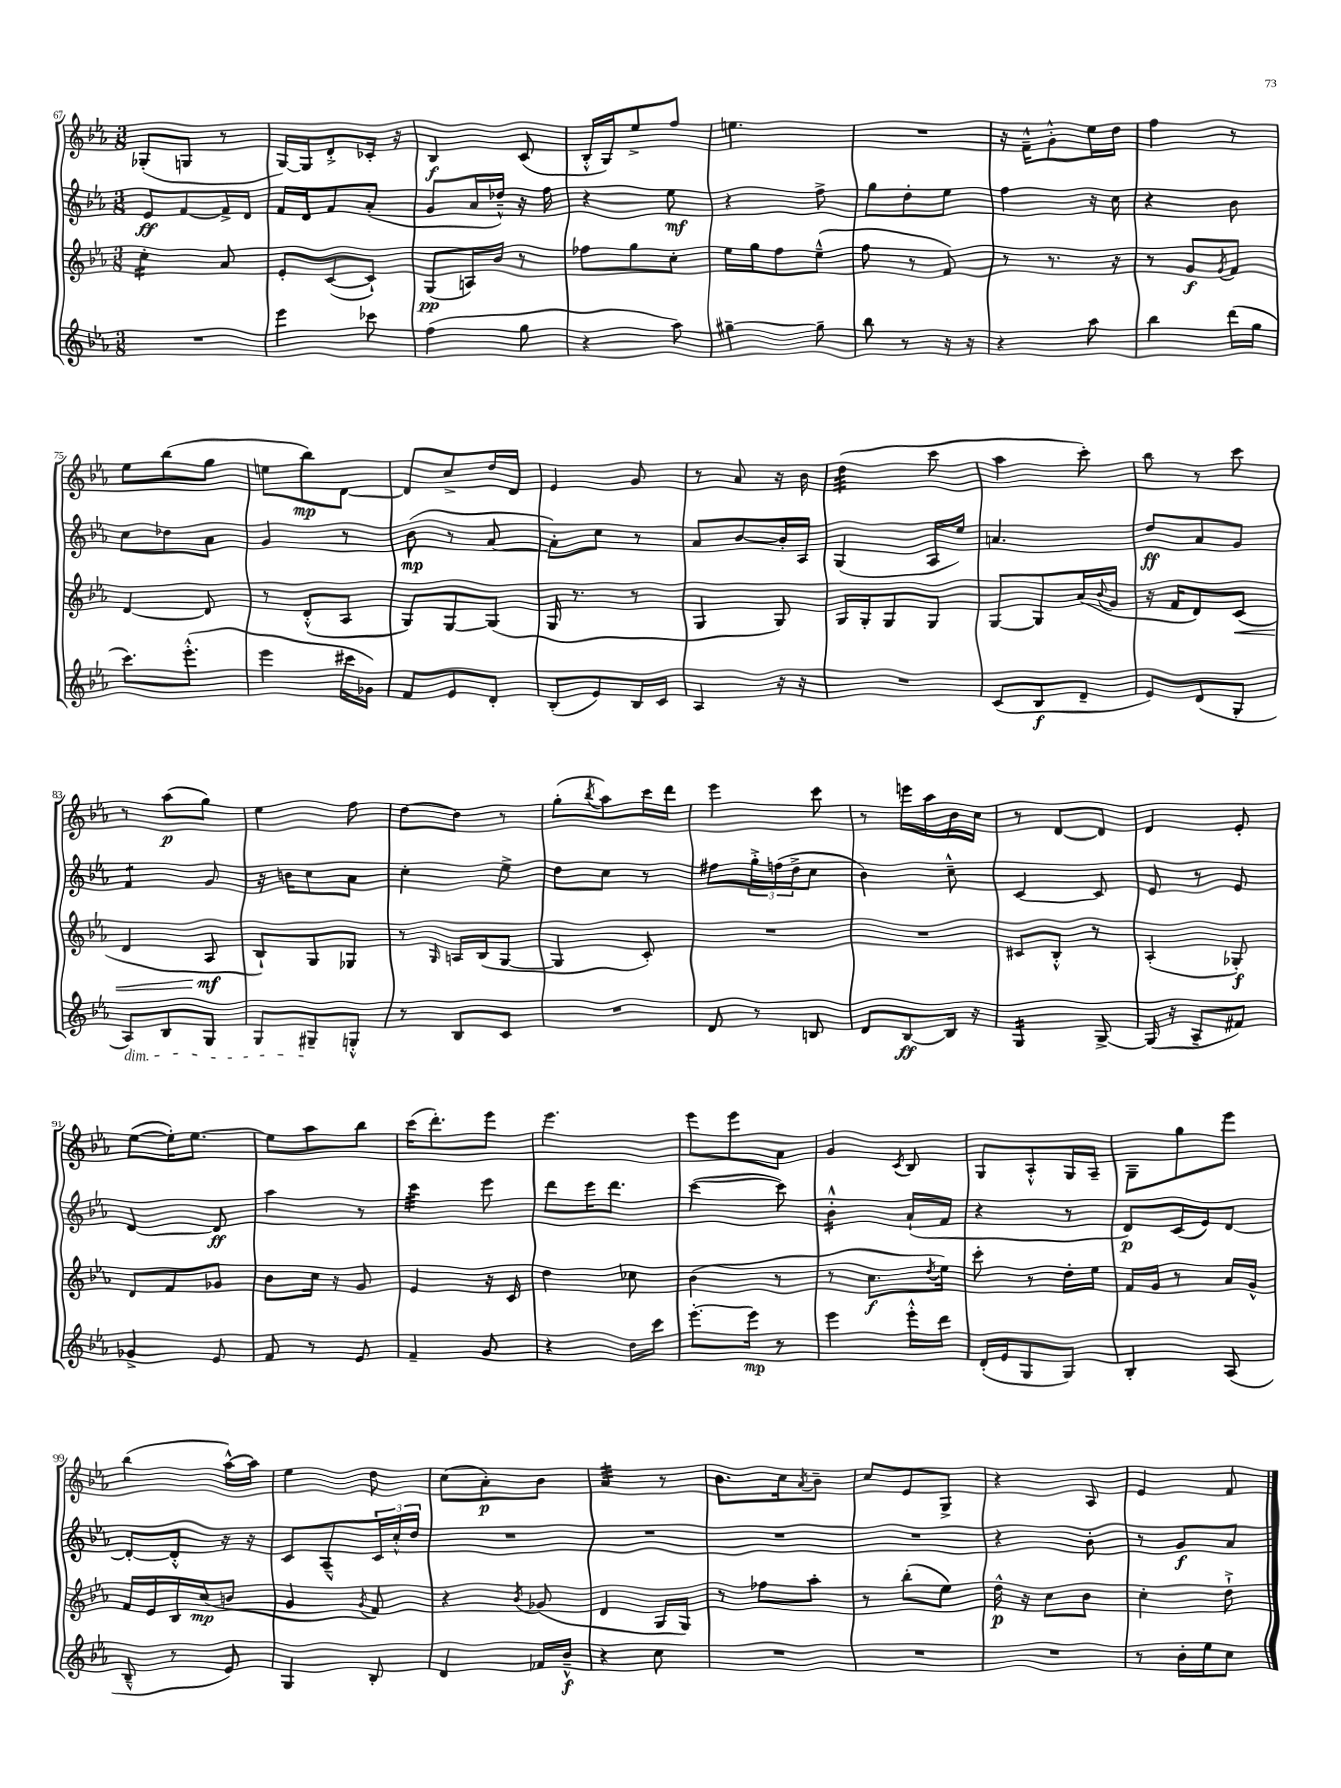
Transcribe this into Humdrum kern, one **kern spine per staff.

**kern	**kern	**kern	**kern
*staff4	*staff3	*staff2	*staff1
*clefG2	*clefG2	*clefG2	*clefG2
*k[b-e-a-]	*k[b-e-a-]	*k[b-e-a-]	*k[b-e-a-]
*M3/8	*M3/8	*M3/8	*M3/8
4.r	4cc'\	8e-/L	(8G-'/L
.	.	[8f/	8G/J
.	8a-/	16f^/]L	8r
.	.	16d/JJ	.
=	=	=	=
4eee-\	8e-'/L	16f/LL	[16G/LL)
.	.	16d/J	16G/]J
.	([8c/	8f/	8d'^/
8ccc-\	8c`/]J)	(8a-'/J	16c-'/Jk
.	.	.	16r
=	=	=	=
(4ff\	(8G/L	8g/L	4B-/
.	16A/L)	16a-/L	.
.	16b-/JJ	16dd-~^^/JJ)	.
8gg\	8r	16r	(8c/
.	.	16ff\	.
=	=	=	=
4r	8ff-\L	4r	16B-'^^/LL
.	.	.	16G/J)
.	8gg\	.	8ee-^/
8aa-\)	8cc'\J	8ee-\	8ff/J
=	=	=	=
[4gg#~\	16ee-\LL	4r	4.ee\
.	16gg\J	.	.
.	8ff\	.	.
8gg#~\]	(8ee-~^^\J	8ff^\	.
=	=	=	=
8bb-\	8ff\	8gg\L	4.r
8r	8r	8dd'\	.
16r	8f/)	8ee-\J	.
16r	.	.	.
=	=	=	=
4r	8r	4ff\	16r
.	.	.	16f~^^\LK
.	8.r	.	8g'^^\
8aa-\	.	16r	16ee-\L
.	16r	16cc\	16dd\JJ
=	=	=	=
4bb-\	8r	4r	4ff\
.	8g/L	.	.
.	8qg/	.	.
(16ddd\LL	8f/J	8b-\	8r
16gg\JJ	.	.	.
=	=	=	=
8.ccc\L)	[4d/	8cc\L	8ee-\L
.	.	8dd-\	(8bb-\
(8.eee-'^^\J	.	.	.
.	8d/]	8a-\J	8gg\J
=	=	=	=
4eee-\	8r	4g/	8ee\L
.	(8d'^^/L	.	8bb-\)
16ccc#\LL	8A-/J	8r	[8d\J
16g-\JJ)	.	.	.
=	=	=	=
8f/L	8G/L)	(8b-\	8d/]L
8e-/	[8G/	8r	8cc^/
8d'/J	(8G/]J	[8a-/	16dd/L
.	.	.	16d/JJ
=	=	=	=
(8B-'/L	16G/	8a-'\]L)	4e-/
.	8.r	.	.
8e-/)	.	8cc\J	.
16B-/L	8r	8r	8g/
16c/JJ	.	.	.
=	=	=	=
4A-/	4G/	8a-/L	8r
.	.	[8b-/	8a-/
16r	8G/)	16b-'/]L	16r
16r	.	16A-/JJ	16b-\
=	=	=	=
4.r	16G/LL	(4G/	(4dd\
.	16G'/J	.	.
.	8G/	.	.
.	8G/J	16A-/LL	8ccc\
.	.	16ee-/JJ)	.
=	=	=	=
(8c/L	[8G/L	4.a/	4aa-\
8B-/	8G/]	.	.
8d~/J	(16a-/L	.	8ccc'\)
.	8qqb-/	.	.
.	16g/JJ	.	.
=	=	=	=
8e-/L)	16r	8dd/L	8bb-\
.	16f/LK	.	.
(8d/	8d/)	8a-/	8r
8G'/J	(8c/J	8g/J	8ccc\
=	=	=	=
8A-/L)	4d/	4f/	8r
8B-/	.	.	(8aa-\L
8G/J	8A-/	8g/	8gg\J)
=	=	=	=
8G/L	8B-`/L)	16r	4ee-\
.	.	16b\LK	.
8G#~/	8G/	8cc\	.
8G'^^/J	8G-/J	8a-\J	8ff\
=	=	=	=
8r	8r	4cc'\	[8dd\L
.	16qqG/	.	.
8B-/L	16A/LL	.	8dd\]J
.	(16B-/J	.	.
8c/J	[8G/J	8ee-^\	8r
=	=	=	=
4.r	4G/]	8dd\L	(8gg'\L
.	.	.	8qbb-/
.	.	8cc\J	8aa-\)
.	8c'/)	8r	16ccc\L
.	.	.	16ddd\JJ
=	=	=	=
8d/	4.r	8ff#\L	4eee-\
8r	.	24gg'^\L	.
.	.	(24ff\	.
.	.	24dd^\J	.
8B/	.	8cc\J	8ccc\
=	=	=	=
8d/L	4.r	4b-\)	8r
[8B-/	.	.	16eee\LL
.	.	.	16aa-\
16B-/]Jk	.	8cc~^^\	16b-\
16r	.	.	16cc\JJ
=	=	=	=
4G/	8c#/L	[4c/	8r
.	8B-'^^/J	.	[8d/L
[8G^/	8r	8c/]	8d/]J
=	=	=	=
(16G/]	(4A-'/	8e-/	4d/
16r	.	.	.
8A-~/L	.	8r	.
8f#/J)	8G-'/)	8e-/	8e-'/
=	=	=	=
4g-^/	8d/L	[4d/	([8ee-\L
.	8f/	.	16ee-'\]K)
.	.	.	[8.ee-\J
8e-/	8g-/J	8d/]	.
=	=	=	=
8f/	8b-\L	4aa-\	8ee-\]L
8r	16cc\Jk	.	8aa-\
.	16r	.	.
8e-/	8g/	8r	8bb-\J
=	=	=	=
4f~/	4e-/	4ccc\	(16ccc\LK
.	.	.	8.ddd'\)
8g/	16r	8eee-\	8eee-\J
.	16c/	.	.
=	=	=	=
4r	4dd\	8ddd\L	4.eee-\
.	.	16eee-\K	.
.	.	8.ddd\J	.
16dd\LL	8cc-\	.	.
16ccc\JJ	.	.	.
=	=	=	=
[8.eee-'\L	(4b-\	([4ccc\	8eee-\L
.	.	.	8eee-\
16eee-\]Jk	.	.	.
8r	8r	8ccc\])	8a-\J
=	=	=	=
4eee-\	8r	4b-'^^\	4g/
.	8.cc\L	.	.
.	.	.	8qc/
16eee-'^^\LL	.	(16a-`/LL	8B-/
.	8qdd/	.	.
16ddd\JJ	16ee-\Jk)	16f/JJ	.
=	=	=	=
(16d'/LL	8ccc'\	4r	8G/L
16e-/J	.	.	.
8G/	8r	.	8A-'^^/
8G/J)	16dd'\LL	8r	16G/L
.	16ee-\JJ	.	16A-~/JJ
=	=	=	=
4B-'/	16f/LL	8d/L)	8G~\L
.	16g/JJ	.	.
.	8r	(16c/L	8gg\
.	.	16e-/J)	.
(8A-/	16a-/LL	[8d/J	8eee-\J
.	16g^^/JJ	.	.
=	=	=	=
8B-~^^/	16f/LL	8d'/_L	(4bb-\
.	16e-/	.	.
8r	16B-/	8d'^^/]J	.
.	(16cc/J	.	.
8e-/)	8b/J	16r	[16aa-^^\LL)
.	.	16r	16aa-\]JJ
=	=	=	=
4G/	4g/	8c/L	4ee-\
.	.	8A-~^^/	.
.	8qg/	.	.
8B-'/	8f/)	24c/L	8dd\
.	.	24cc'^^/	.
.	.	24dd/JJ	.
=	=	=	=
4d/	4r	4.r	(8cc\L
.	.	.	8a-'\)
.	8qb-/	.	.
16f-/LL	(8g-/	.	8b-\J
16b-~^^/JJ	.	.	.
=	=	=	=
4r	4d/	4.r	4a-/
8cc\	16G/LL	.	8r
.	16G/JJ)	.	.
=	=	=	=
4.r	8r	4.r	8.b-\L
.	8ff-\L	.	.
.	.	.	16cc\k
.	.	.	8qa-/
.	8aa-'\J	.	8b-~\J
=	=	=	=
4.r	8r	4.r	8cc/L
.	(8bb-'\L	.	8e-/
.	8ee-\J)	.	8G^/J
=	=	=	=
4.r	16dd^^\	4r	4r
.	16r	.	.
.	8cc\L	.	.
.	8b-\J	8b-'\	8A-/
=	=	=	=
8r	4cc'\	8r	4e-/
16b-'\LL	.	8g/L	.
16ee-\J	.	.	.
8cc\J	8dd`^\	8a-/J	8f/
==	==	==	==
*-	*-	*-	*-
